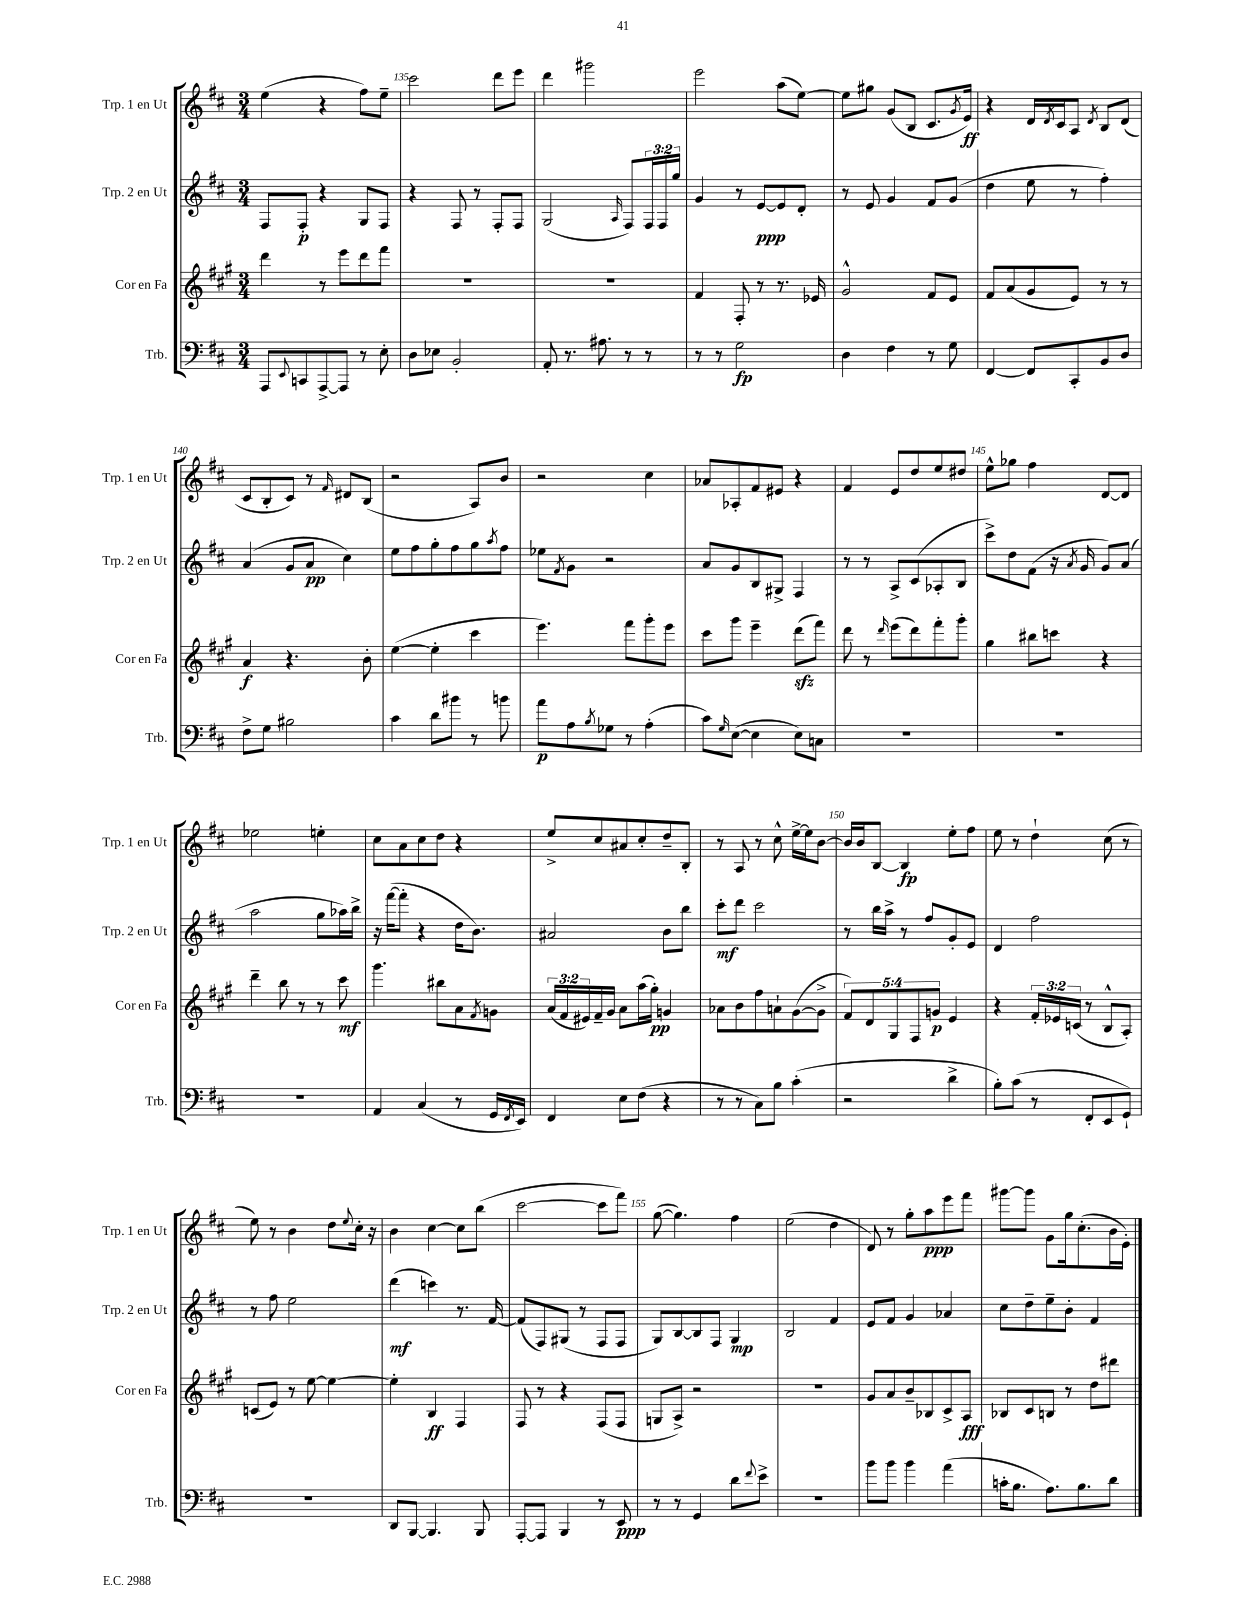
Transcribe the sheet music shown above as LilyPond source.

<<
\new StaffGroup <<
\new Staff = "s0" \with { instrumentName = "Trp. 1 en Ut" shortInstrumentName = "Trp. 1 en Ut" } {
    \clef treble \key d \major \numericTimeSignature \time 3/4
    e''4( r4 fis''8) e''8-- |
    cis'''2 d'''8 e'''8 |
    d'''4 gis'''2 |
    e'''2 a''8( e''8~) |
    e''8 gis''8 g'8( b8 cis'8. \acciaccatura { g'8 } e'16\ff) |
    r4 d'16 \acciaccatura { d'8 } cis'16 a8 \acciaccatura { d'8 } b8 d'8( |
    cis'8 b8-. cis'8) r8 \grace { fis'16 } dis'8 b8( |
    r2 a8) b'8 |
    r2 cis''4 |
    aes'8 aes8-. fis'8 eis'8 r4 |
    fis'4 e'8 d''8 e''8 dis''8 |
    e''8-^ ges''8 fis''4 d'8~ d'8 |
    ees''2 e''4-. |
    cis''8 a'8 cis''8 d''8 r4 |
    e''8-> cis''8 ais'8 cis''8-. d''8-- b8-. |
    r8 a8 r8 cis''8-^ e''16~-> e''16 b'8~ |
    b'16 b'16 b8~ b4\fp e''8-. fis''8 |
    e''8 r8 d''4-! cis''8( r8 |
    e''8) r8 b'4 d''8 \appoggiatura { e''8 } cis''16-. r16 |
    b'4 cis''4~ cis''8 b''8( |
    cis'''2~ cis'''8 fis'''8) |
    g''8~( g''4.) fis''4 |
    e''2( d''4 |
    d'8) r8 g''8-. a''8\ppp e'''8 fis'''8 |
    gis'''8~ gis'''8 g'8 g''16 cis''8.-.( b'16 e'16-.) \bar "|." |
}
\new Staff = "s1" \with { instrumentName = "Trp. 2 en Ut" shortInstrumentName = "Trp. 2 en Ut" } {
    \clef treble \key d \major \numericTimeSignature \time 3/4 \override Staff.TupletNumber.text = #tuplet-number::calc-fraction-text
    fis8 fis8-.\p r4 g8 fis8 |
    r4 fis8 r8 fis8-. fis8 |
    g2( \grace { a16 } fis8) \tuplet 3/2 { fis16 fis16 g''16 } |
    g'4 r8 e'8~\ppp e'8 d'8-. |
    r8 e'8 g'4 fis'8 g'8( |
    d''4 e''8 r8 fis''4-.) |
    a'4( g'8 a'8\pp cis''4) |
    e''8 fis''8 g''8-. fis''8 g''8 \acciaccatura { a''8 } fis''8 |
    ees''8 \acciaccatura { fis'8 } g'8 r2 |
    a'8 g'8 b8 gis8-> fis4 |
    r8 r8 a8-> cis'8( aes8-. b8 |
    cis'''8->) d''8 fis'8( r16 \acciaccatura { a'8 } g'16 g'8) a'8( |
    a''2 g''8 aes''16) b''16-> |
    r16 fis'''16~( fis'''8-. r4 d''16 b'8.) |
    ais'2 b'8 b''8 |
    cis'''8-.\mf d'''8 cis'''2 |
    r8 b''16 a''16-> r8 fis''8 g'8-. e'8 |
    d'4 fis''2 |
    r8 fis''8 e''2 |
    d'''4\mf( c'''4) r8. fis'16~ |
    fis'8( fis8) gis8( r8 fis8 fis8 |
    g8) b8~ b8 fis8 g4\mp |
    b2 fis'4 |
    e'8 fis'8 g'4 aes'4 |
    cis''8 d''8-- e''8-- b'8-. fis'4 \bar "|." |
}
\new Staff = "s2" \with { instrumentName = "Cor en Fa" shortInstrumentName = "Cor en Fa" } {
    \clef treble \key a \major \numericTimeSignature \time 3/4 \override Staff.TupletNumber.text = #tuplet-number::calc-fraction-text
    d'''4 r8 e'''8 d'''8 fis'''8 |
    R2. |
    R2. |
    fis'4 fis8-. r8 r8. ees'16 |
    gis'2-^ fis'8 e'8 |
    fis'8 a'8( gis'8 e'8) r8 r8 |
    a'4\f r4. b'8-. |
    e''4~( e''4-. cis'''4 |
    e'''4.) fis'''8 gis'''8-. e'''8 |
    cis'''8 gis'''8 e'''4-- d'''8\sfz( fis'''8) |
    d'''8 r8 \grace { d'''16 } e'''8( d'''8) fis'''8-. gis'''8-. |
    gis''4 bis''8 c'''8 r4 |
    d'''4-- b''8 r8 r8 cis'''8\mf |
    gis'''4. bis''8 a'8 \acciaccatura { fis'8 } g'8 |
    \tuplet 3/2 { a'16( fis'16 eis'16) } fis'16-- gis'16 a'8 a''16( gis''16-.\pp) g'4 |
    aes'8 b'8 fis''8 a'8-! gis'8~( gis'8-> |
    \tuplet 5/4 { fis'8) d'8 gis8 fis8 g'8\p } e'4 |
    r4 \tuplet 3/2 { fis'16-. ees'16 c'16( } r8 b8-^ a8-.) |
    c'8( e'8) r8 e''8~ e''4~ |
    e''4-. b4\ff fis4 |
    fis8 r8 r4 fis8( fis8 |
    g8 a8->) r2 |
    R2. |
    gis'8 a'8 b'8-- bes8 cis'8-> a8\fff |
    bes8 cis'8 b8 r8 d''8 dis'''8 \bar "|." |
}
\new Staff = "s3" \with { instrumentName = "Trb." shortInstrumentName = "Trb." } {
    \clef bass \key d \major \numericTimeSignature \time 3/4
    a,,8 \appoggiatura { e,8 } c,8 a,,8~-> a,,8 r8 e8-. |
    d8 ees8 b,2-. |
    a,8-. r8. ais8. r8 r8 |
    r8 r8 g2\fp |
    d4 fis4 r8 g8 |
    fis,4~ fis,8 cis,8-. b,8 d8 |
    fis8-> g8 bis2 |
    cis'4 d'8 bis'8 r8 b'8 |
    a'8\p a8 \acciaccatura { b8 } ges8 r8 a4-.( |
    cis'8) \grace { g16 } e8~( e4 e8) c8 |
    R2. |
    R2. |
    R2. |
    a,4 cis4( r8 g,16 \acciaccatura { fis,8 } e,16) |
    fis,4 e8 fis8( r4 |
    r8 r8 cis8) b8 cis'4-.( |
    r2 d'4-> |
    b8-.) cis'8( r8 fis,8-. e,8 g,8-!) |
    R2. |
    d,8 b,,8~ b,,4. b,,8 |
    a,,8~-. a,,8 b,,4 r8 e,8\ppp |
    r8 r8 g,4 d'8 \appoggiatura { fis'8 } e'8-> |
    R2. |
    b'8 b'8 b'4 a'4( |
    c'16-. b8. a8.) b8. d'8 \bar "|." |
}
>>
>>
\layout { \context { \Score currentBarNumber = #134 \override BarNumber.break-visibility = ##(#f #t #t) barNumberVisibility = #(every-nth-bar-number-visible 5) } }
